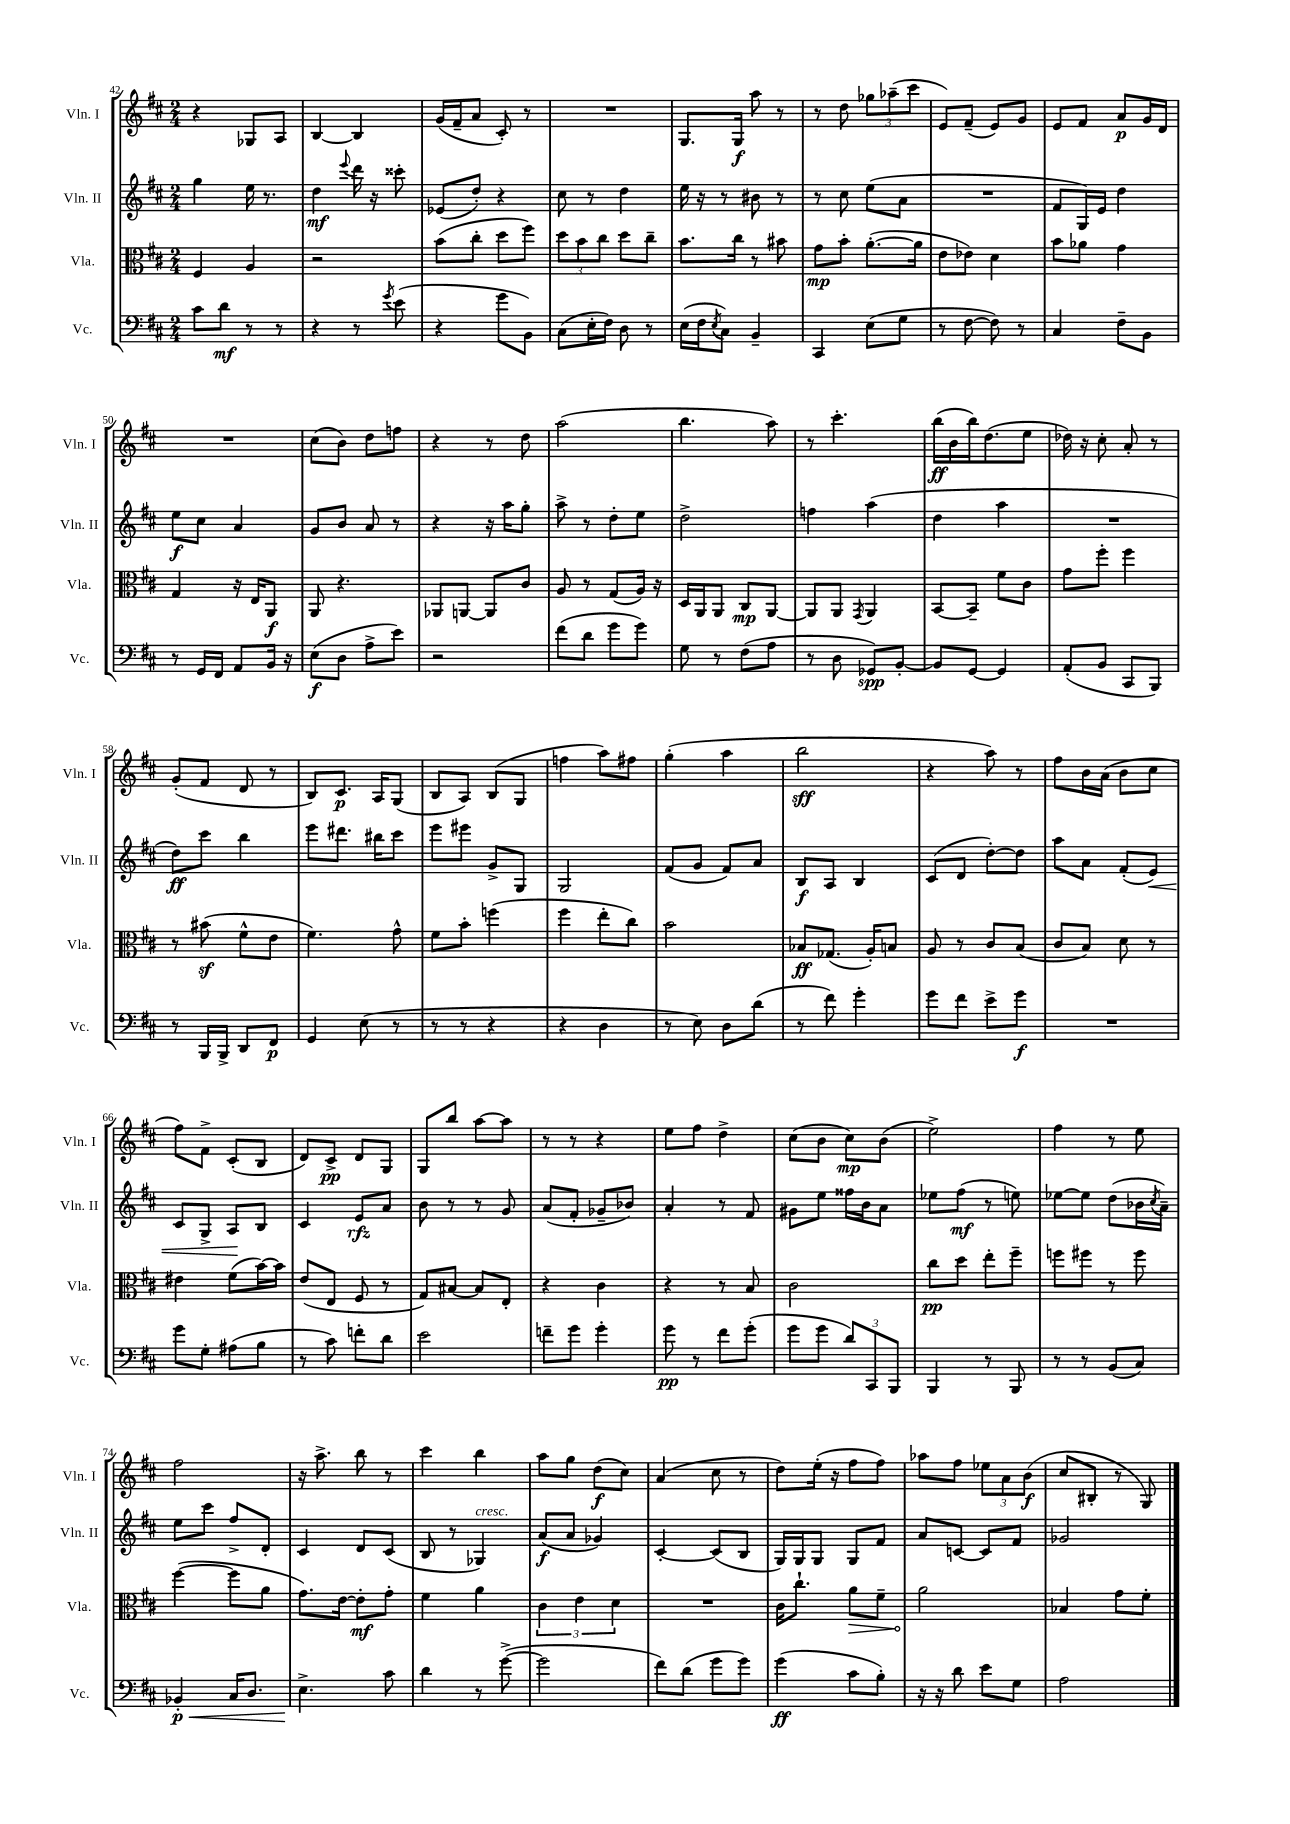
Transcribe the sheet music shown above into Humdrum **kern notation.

**kern	**dynam	**kern	**dynam	**kern	**dynam	**kern	**dynam
*part4	*part4	*part3	*part3	*part2	*part2	*part1	*part1
*staff4	*staff4	*staff3	*staff3	*staff2	*staff2	*staff1	*staff1
*I"Vc.	*	*I"Vla.	*	*I"Vln. II	*	*I"Vln. I	*
*I'Vc.	*	*I'Vla.	*	*I'Vln. II	*	*I'Vln. I	*
*clefF4	*	*clefC3	*	*clefG2	*	*clefG2	*
*k[f#c#]	*	*k[f#c#]	*	*k[f#c#]	*	*k[f#c#]	*
*M2/4	*	*M2/4	*	*M2/4	*	*M2/4	*
=42	=42	=42	=42	=42	=42	=42	=42
8c#\L	.	4F#/	.	4gg\	.	4r	.
8d\J	mf	.	.	.	.	.	.
8r	.	4A/	.	16ee\	.	8G-X/L	.
.	.	.	.	8.r	.	.	.
8r	.	.	.	.	.	8A/J	.
=43	=43	=43	=43	=43	=43	=43	=43
4r	.	2r	.	4dd\	mf	[4B/	.
.	.	.	.	8qqeee/	.	.	.
8r	.	.	.	16ddd\	.	4B/]	.
.	.	.	.	16r	.	.	.
8qg/	.	.	.	.	.	.	.
(8e\	.	.	.	8ccc##X'\	.	.	.
=44	=44	=44	=44	=44	=44	=44	=44
4r	.	(8b\L	.	(8e-X/L	.	(16g/LL	.
.	.	.	.	.	.	16f#~/J	.
.	.	8cc#'\J	.	8dd'/J)	.	8a/J	.
8g\L	.	8dd\L	.	4r	.	8c#'/)	.
8BB\J)	.	8ff#\J)	.	.	.	8r	.
=45	=45	=45	=45	=45	=45	=45	=45
(8C#\L	.	12dd\L	.	8cc#\	.	2r	.
.	.	12b\	.	.	.	.	.
16E'\L	.	.	.	8r	.	.	.
.	.	12cc#\J	.	.	.	.	.
16F#\JJ)	.	.	.	.	.	.	.
8D\	.	8dd\L	.	4dd\	.	.	.
8r	.	8cc#~\J	.	.	.	.	.
=46	=46	=46	=46	=46	=46	=46	=46
(16E\LL	.	8.b\L	.	16ee\	.	8.G/L	.
16F#\J	.	.	.	16r	.	.	.
8qE/	.	.	.	.	.	.	.
8C#\J)	.	.	.	8r	.	.	.
.	.	16cc#\Jk	.	.	.	16G/Jk	f
4BB~/	.	8r	.	8b#X\	.	8aa\	.
.	.	8b#X\	.	8r	.	8r	.
=47	=47	=47	=47	=47	=47	=47	=47
4CC#/	.	8g\L	mp	8r	.	8r	.
.	.	8b'\J	.	8cc#\	.	8dd\	.
(8E\L	.	([8.a'\L	.	(8ee\L	.	12gg-X\L	.
.	.	.	.	.	.	(12aa-X~\	.
8G\J	.	.	.	8a\J	.	.	.
.	.	.	.	.	.	12ccc#\J	.
.	.	16a\Jk]	.	.	.	.	.
=48	=48	=48	=48	=48	=48	=48	=48
8r	.	8e\L	.	2r	.	8e/L)	.
[8F#\	.	8e-X\J)	.	.	.	(8f#~/J	.
8F#\])	.	4d\	.	.	.	8e/L)	.
8r	.	.	.	.	.	8g/J	.
=49	=49	=49	=49	=49	=49	=49	=49
4C#/	.	8b\L	.	8f#/L	.	8e/L	.
.	.	8a-X\J	.	16G/L)	.	8f#/J	.
.	.	.	.	16e/JJ	.	.	.
8F#~\L	.	4g\	.	4dd\	.	8a/L	p
8BB\J	.	.	.	.	.	16g/L	.
.	.	.	.	.	.	16d/JJ	.
!!LO:LB:g=z
=50	=50	=50	=50	=50	=50	=50	=50
8r	.	4G/	.	8ee\L	f	2r	.
16GG/LL	.	.	.	8cc#\J	.	.	.
16FF#/JJ	.	.	.	.	.	.	.
8AA/L	.	16r	.	4a/	.	.	.
.	.	16E/KL	.	.	.	.	.
16BB/Jk	.	8AA/J	f	.	.	.	.
16r	.	.	.	.	.	.	.
=51	=51	=51	=51	=51	=51	=51	=51
(8E\L	f	8AA/	.	8g/L	.	(8cc#\L	.
8D\J	.	4.r	.	8b/J	.	8b\J)	.
8A^\L	.	.	.	8a/	.	8dd\L	.
8e\J)	.	.	.	8r	.	8ffn\J	.
=52	=52	=52	=52	=52	=52	=52	=52
2r	.	8AA-X/L	.	4r	.	4r	.
.	.	[8AAn/J	.	.	.	.	.
.	.	8AA/L]	.	16r	.	8r	.
.	.	.	.	16aa\KL	.	.	.
.	.	8c#/J	.	8gg'\J	.	8dd\	.
=53	=53	=53	=53	=53	=53	=53	=53
(8f#\L	.	8A/	.	8aa^\	.	(2aa\	.
8d\J	.	8r	.	8r	.	.	.
8g\L	.	(8G/L	.	8dd'\L	.	.	.
8g\J)	.	16A/Jk)	.	8ee\J	.	.	.
.	.	16r	.	.	.	.	.
=54	=54	=54	=54	=54	=54	=54	=54
8G\	.	16D/LL	.	2dd^\	.	4.bb\	.
.	.	16AA/J	.	.	.	.	.
8r	.	8AA/J	.	.	.	.	.
(8F#\L	.	8C#/L	mp	.	.	.	.
8A\J	.	[8AA/J	.	.	.	8aa\)	.
=55	=55	=55	=55	=55	=55	=55	=55
8r	.	8AA/L]	.	4ffn\	.	8r	.
8D\	.	8AA/J	.	.	.	4.ccc#'\	.
.	.	8qGG/	.	.	.	.	.
8GG-X/L)	spp	4AA/	.	(4aa\	.	.	.
[8BB'/J	.	.	.	.	.	.	.
=56	=56	=56	=56	=56	=56	=56	=56
8BB/L]	.	[8BB/L	.	4dd\	.	(16bb\LL	ff
.	.	.	.	.	.	16b\	.
[8GG/J	.	8BB~/J]	.	.	.	16bb\J)	.
.	.	.	.	.	.	(8.dd\	.
4GG/]	.	8f#\L	.	4aa\	.	.	.
.	.	8c#\J	.	.	.	8ee\J	.
=57	=57	=57	=57	=57	=57	=57	=57
(8AA'/L	.	8g\L	.	2r	.	16dd-X\)	.
.	.	.	.	.	.	16r	.
8BB/J	.	8ff#'\J	.	.	.	8cc#'\	.
8CC#/L	.	4ff#\	.	.	.	8a'/	.
8BBB/J)	.	.	.	.	.	8r	.
!!LO:LB:g=z
=58	=58	=58	=58	=58	=58	=58	=58
8r	.	8r	.	8dd\L)	ff	(8g'/L	.
16BBB/LL	.	(8b#Xz\	.	8ccc#\J	.	8f#/J	.
16BBB^/JJ	.	.	.	.	.	.	.
8DD/L	.	8f#^^\L	.	4bb\	.	8d/	.
8FF#/J	p	8e\J	.	.	.	8r	.
=59	=59	=59	=59	=59	=59	=59	=59
4GG/	.	4.f#\)	.	8eee\L	.	8B/L)	.
.	.	.	.	8.ddd#X\J	.	8.c#/J	p
(8E\	.	.	.	.	.	.	.
.	.	.	.	16bb#X\KL	.	16A/KL	.
8r	.	8g^^\	.	8ccc#\J	.	(8G/J	.
=60	=60	=60	=60	=60	=60	=60	=60
8r	.	8f#\L	.	8eee\L	.	8B/L	.
8r	.	8b'\J	.	8eee#X\J	.	8A/J)	.
4r	.	(4ffn\	.	8g^/L	.	(8B/L	.
.	.	.	.	8G/J	.	8G/J	.
=61	=61	=61	=61	=61	=61	=61	=61
4r	.	4ff#\	.	2G/	.	4ffn\	.
4D\	.	8ee'\L	.	.	.	8aa\L)	.
.	.	8cc#\J)	.	.	.	8ff#X\J	.
=62	=62	=62	=62	=62	=62	=62	=62
8r	.	2b\	.	(8f#/L	.	(4gg'\	.
8E\)	.	.	.	8g/J	.	.	.
8D\L	.	.	.	8f#/L)	.	4aa\	.
(8d\J	.	.	.	8a/J	.	.	.
=63	=63	=63	=63	=63	=63	=63	=63
8r	.	8B-X/L	ff	8B/L	f	2bb\	sff
8f#\)	.	(8.G-X/J	.	8A/J	.	.	.
4g'\	.	.	.	4B/	.	.	.
.	.	16A'/KL)	.	.	.	.	.
.	.	8Bn/J	.	.	.	.	.
=64	=64	=64	=64	=64	=64	=64	=64
8g\L	.	8A/	.	(8c#/L	.	4r	.
8f#\J	.	8r	.	8d/J	.	.	.
8e^\L	.	8c#/L	.	[8dd'\L)	.	8aa\)	.
8g\J	f	(8B/J	.	8dd\J]	.	8r	.
=65	=65	=65	=65	=65	=65	=65	=65
2r	.	8c#/L	.	8aa\L	.	8ff#\L	.
.	.	8B/J)	.	8a\J	.	16b\L	.
.	.	.	.	.	.	(16a\JJ	.
.	.	8d\	.	(8f#'/L	.	8b\L	.
!	!	!	!	!	!LO:HP:b	!	!
.	.	8r	.	8e/J)	<	8cc#\J	.
!!LO:LB:g=z
=66	=66	=66	=66	=66	=66	=66	=66
8g\L	.	4e#X\	.	8c#/L	.	8ff#\L)	.
8G'\J	.	.	.	8G^/J	.	8f#^\J	.
(8A#X\L	.	(8f#\L	.	8A/L	.	(8c#'/L	.
8B\J	.	[16b\L)	.	8B/J	[	8B/J	.
.	.	16b\JJ]	.	.	.	.	.
=67	=67	=67	=67	=67	=67	=67	=67
8r	.	(8e/L	.	4c#/	.	8d/L)	.
8c#\)	.	8E/J	.	.	.	8c#^/J	pp
8fn'\L	.	8F#/	.	8e/L	rfz	8d/L	.
8d\J	.	8r	.	8a/J	.	8G/J	.
=68	=68	=68	=68	=68	=68	=68	=68
2e\	.	8G/L)	.	8b\	.	8G/L	.
.	.	[8B#X/J	.	8r	.	8bb/J	.
.	.	8B#/L]	.	8r	.	[8aa\L	.
.	.	8E'/J	.	8g/	.	8aa\J]	.
=69	=69	=69	=69	=69	=69	=69	=69
8fn~\L	.	4r	.	(8a/L	.	8r	.
8g\J	.	.	.	8f#'/J	.	8r	.
4g'\	.	4c#\	.	8g-X~/L	.	4r	.
.	.	.	.	8b-X/J)	.	.	.
=70	=70	=70	=70	=70	=70	=70	=70
8g\	pp	4r	.	4a'/	.	8ee\L	.
8r	.	.	.	.	.	8ff#\J	.
8f#\L	.	8r	.	8r	.	4dd^\	.
(8g'\J	.	8B/	.	8f#/	.	.	.
=71	=71	=71	=71	=71	=71	=71	=71
8g\L	.	2c#\	.	8g#X\L	.	(8cc#\L	.
8g\J	.	.	.	8ee\J	.	8b\J	.
12d/L)	.	.	.	16ff##X\LL	.	8cc#\L)	mp
.	.	.	.	16b\J	.	.	.
12CC#/	.	.	.	.	.	.	.
.	.	.	.	8a\J	.	(8b\J	.
12BBB/J	.	.	.	.	.	.	.
=72	=72	=72	=72	=72	=72	=72	=72
4BBB/	.	8cc#\L	pp	8ee-X\L	.	2ee^\)	.
.	.	8dd\J	.	(8ff#\J	mf	.	.
8r	.	8ee'\L	.	8r	.	.	.
8BBB/	.	8ff#~\J	.	8een\)	.	.	.
=73	=73	=73	=73	=73	=73	=73	=73
8r	.	8ffn\L	.	[8ee-X\L	.	4ff#\	.
8r	.	8ff#X\J	.	8ee-\J]	.	.	.
(8BB/L	.	8r	.	(8dd\L	.	8r	.
8C#/J)	.	8ff#\	.	16b-X\L	.	8ee\	.
.	.	.	.	8qcc#/	.	.	.
.	.	.	.	16a~\JJ)	.	.	.
!!LO:LB:g=z
=74	=74	=74	=74	=74	=74	=74	=74
!	!LO:HP:b	!	!	!	!	!	!
4BB-X'/	< p	([4ff#\	.	8ee\L	.	2ff#\	.
.	.	.	.	8ccc#\J	.	.	.
16C#/KL	.	8ff#\L]	.	8ff#^/L	.	.	.
8.D/J	.	.	.	.	.	.	.
.	.	8a\J	.	8d'/J	.	.	.
=75	=75	=75	=75	=75	=75	=75	=75
4.E^\	.	8.g\L)	.	4c#/	.	16r	.
.	.	.	.	.	.	8.aa^\	.
.	.	[16e\Jk	.	.	.	.	.
.	.	8e'\L]	mf	8d/L	.	8bb\	.
8c#\	[	8g'\J	.	(8c#/J	.	8r	.
=76	=76	=76	=76	=76	=76	=76	=76
4d\	.	4f#\	.	8B/	.	4ccc#\	.
.	.	.	.	8r	.	.	.
!	!	!	!	!LO:TX:a:i:t=cresc.	!	!	!
8r	.	4a\	.	4G-X/)	.	4bb\	.
([8g^\	.	.	.	.	.	.	.
=77	=77	=77	=77	=77	=77	=77	=77
2g\]	.	6c#\	.	(8a/L	f	8aa\L	.
.	.	.	.	8a/J	.	8gg\J	.
.	.	6e\	.	.	.	.	.
.	.	.	.	4g-X/)	.	(8dd\L	f
.	.	6d\	.	.	.	.	.
.	.	.	.	.	.	8cc#\J)	.
=78	=78	=78	=78	=78	=78	=78	=78
8f#\L)	.	2r	.	[4c#'/	.	(4a/	.
(8d\J	.	.	.	.	.	.	.
8g\L	.	.	.	(8c#/L]	.	8cc#\	.
8g\J)	.	.	.	8B/J	.	8r	.
=79	=79	=79	=79	=79	=79	=79	=79
(4g\	ff	16c#\KL	.	16G/LL)	.	8dd\L)	.
.	.	8.cc#`\J	.	16G/J	.	.	.
.	.	.	.	8G/J	.	(16ee'\Jk	.
.	.	.	.	.	.	16r	.
!	!	!	!LO:HP:b	!	!	!	!
8c#\L	.	8a\L	>	8G/L	.	8ff#\L	.
8B'\J)	.	8f#~\J	.	8f#/J	.	8ff#\J)	.
=80	=80	=80	=80	=80	=80	=80	=80
16r	.	2a\	.	8a/L	.	8aa-X\L	.
16r	.	.	.	.	.	.	.
8d\	.	.	.	[8cn/J	.	8ff#\J	.
8e\L	.	.	.	8c/L]	.	12ee-X\L	.
.	.	.	.	.	.	12a\	.
8G\J	.	.	.	8f#/J	.	.	.
.	.	.	.	.	.	(12b\J	f
.	.	.	]	.	.	.	.
=81	=81	=81	=81	=81	=81	=81	=81
2A\	.	4B-X/	.	2g-X/	.	8cc#/L	.
.	.	.	.	.	.	8B#X'/J	.
.	.	8g\L	.	.	.	8r	.
.	.	8f#'\J	.	.	.	8G/)	.
==	==	==	==	==	==	==	==
*-	*-	*-	*-	*-	*-	*-	*-
